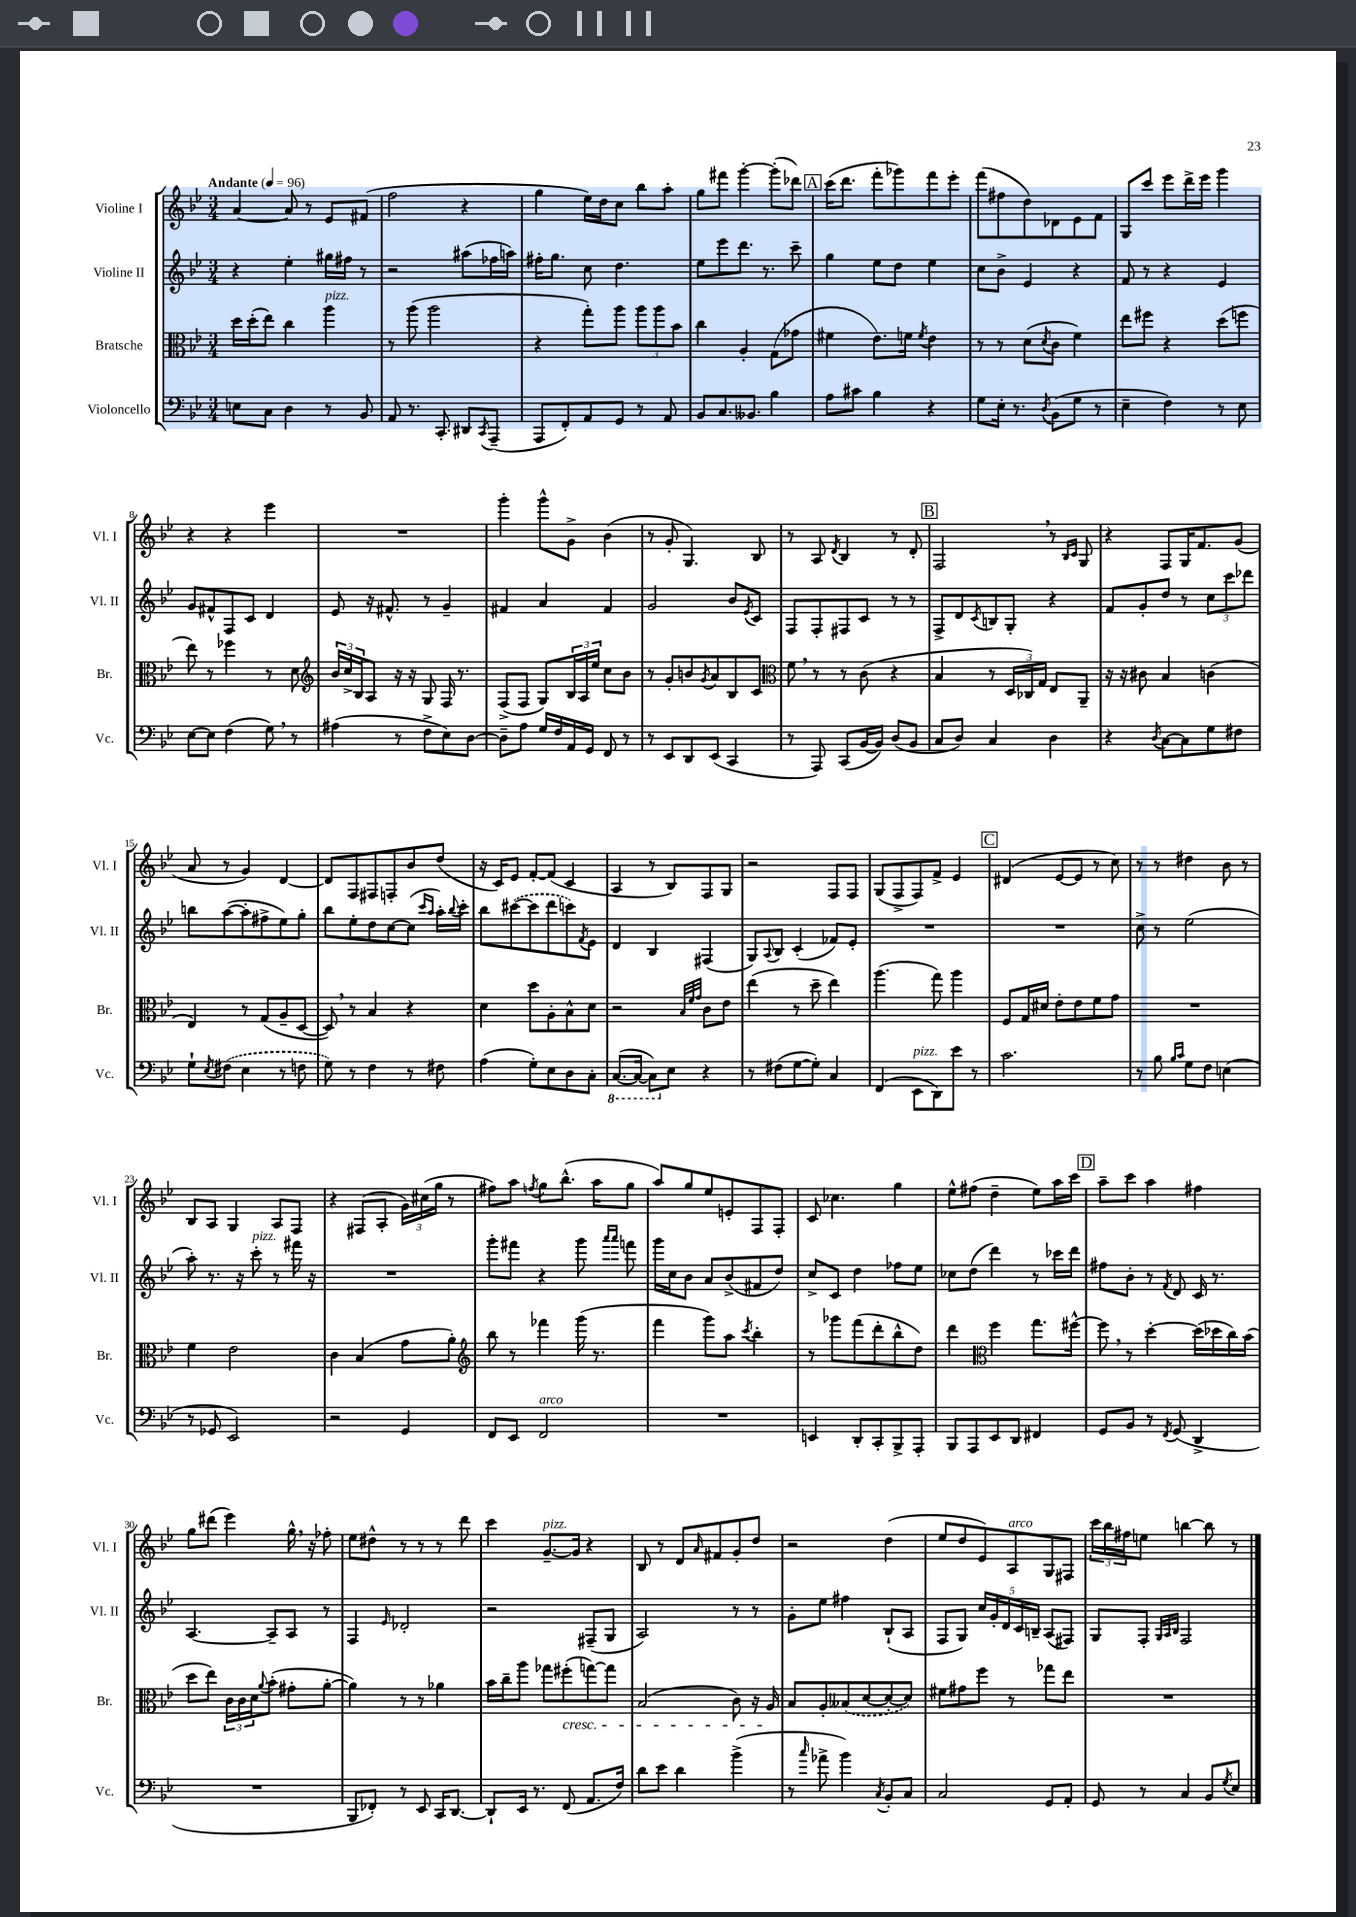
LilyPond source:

<<
\new StaffGroup <<
\new Staff = "s0" \with { instrumentName = "Violine I" shortInstrumentName = "Vl. I" } {
    \clef treble \key bes \major \numericTimeSignature \time 3/4 \tempo "Andante" 4 = 96
    a'4~ a'8 r8 ees'8 fis'8( |
    f''2 r4 |
    g''4 ees''16) d''16 c''8 bes''8 a''8-. |
    g''8 fis'''8 g'''4~-. g'''8-.( des'''8) |
    \mark \markup { \box "A" } c'''16( d'''8. f'''8-. ges'''8) f'''8 ees'''8-. |
    f'''8( fis''8 d''8) des'8 ees'8 f'8 |
    g8 c'''8 ees'''8 d'''16-> ees'''16 g'''4 |
    r4 r4 ees'''4 |
    R2. |
    g'''4-. g'''8-^ g'8-> bes'4( |
    r8 g'8-. g4.) bes8 |
    r8 a8 \acciaccatura { d'8 } bes4 r8 d'8-. |
    \mark \markup { \box "B" } f2 \breathe r8 \grace { bes16 c'16 } g8 |
    r4 f8 g16 f'8. g'8( |
    a'8 r8 g'4) d'4~ |
    d'8 f8 fis8 f8-. bes'8 d''8( |
    r16 c'16) ees'8 f'8~-. f'8( c'4 |
    a4 r8 bes8) f8 g8 |
    r2 f8 f8 |
    g8( f8-> f8) f'8-> ees'4 |
    \mark \markup { \box "C" } dis'4( ees'8~ ees'8 r8 c''8) |
    r8 r8 dis''4 bes'8 r8 |
    bes8 a8 g4 a8 f8 |
    r4 fis8( a8-. \tuplet 3/2 { g'16) cis''16( g''16 } r8 |
    fis''8) a''8 \acciaccatura { f''8 } g''8 bes''8.-^( a''16 g''8 |
    a''8) g''8 ees''8 e'8-. f8 f8-. |
    c'8 ces''4. g''4 |
    ees''8-^ fis''8( d''4-- ees''8) a''16 c'''16 |
    \mark \markup { \box "D" } a''8-- c'''8 a''4 fis''4 |
    g''8 dis'''8( ees'''4) g''16-^ \breathe r16 fes''8-. |
    ees''8 dis''8-^ r8 r8 r8 d'''8 |
    c'''4 g'8.~--^\markup { \italic "pizz." } g'16 r4 |
    bes8 r8 d'8 \grace { a'16 } fis'8 g'8-. d''8 |
    r2 d''4( |
    ees''8 d''8 ees'8) a8^\markup { \italic "arco" } g8 fis8 |
    \tuplet 3/2 { c'''16 bes''16 fis''16 } e''8 b''4~ b''8 r8 \bar "|." |
}
\new Staff = "s1" \with { instrumentName = "Violine II" shortInstrumentName = "Vl. II" } {
    \clef treble \key bes \major \numericTimeSignature \time 3/4
    r4 ees''4-. gis''16 fis''16 r8 |
    r2 ais''8( fes''16 a''16) |
    fis''16-. g''8. c''8 d''4. |
    ees''8 ees'''8 d'''8. r8. c'''8-- |
    \mark \markup { \box "A" } g''4 ees''8 d''8 ees''4 |
    c''8 bes'8-> ees'4 r4 |
    f'8 r8 r4 ees'4 |
    g'8 fis'8-^ f8 c'8 d'4 |
    ees'8 r16 fis'8.-^ r8 g'4-- |
    fis'4 a'4 fis'4 |
    g'2 bes'8 \acciaccatura { ees'8 } c'8 |
    f8 f8-. fis8 c'8 r8 r8 |
    \mark \markup { \box "B" } f8-> d'8 \acciaccatura { c'8 } b8 g8-. r4 |
    f'8 g'8-. d''8 r8 \tuplet 3/2 { c''8 c'''8 des'''8 } |
    b''8 a''8~( a''8-. fis''8-> ees''8) g''8-. |
    bes''8 ees''8-. d''8 c''8~ c''8( \grace { c'''16 a''16 } a''16-.) \appoggiatura { bes''8 } c'''16-. |
    bes''8 \once \slurDashed cis'''8~( cis'''8 d'''8 c'''8) \acciaccatura { f'8 } ees'8 |
    d'4 bes4 fis4( |
    g8) \appoggiatura { a8 } bes8 c'4-.( fes'8) ees'8-. |
    R2. |
    \mark \markup { \box "C" } R2. |
    c''8-> r8 ees''2( |
    a''8-.) r8. r16 c'''8-.^\markup { \italic "pizz." } r8 fis'''16 r16 |
    R2. |
    g'''8-. fis'''8 r4 g'''8 \grace { a'''16 a'''16 } f'''8 |
    g'''16 c''16 bes'8 a'8 bes'8->( fis'8 d''8) |
    c''8-> c'8 d''4 fes''8 ees''8 |
    ces''8 d''8( d'''4) r8 ces'''16 d'''16 |
    \mark \markup { \box "D" } fis''8 bes'8-. r8 \acciaccatura { f'8 } d'8 c'16 r8. |
    a4.~ a8-- a8 r8 |
    f4 \grace { ees'16 } des'2-. |
    r2 fis8--( g8 |
    a2) r8 r8 |
    g'8-. ees''8 fis''4 bes8-!( a8 |
    f8 g8) \tuplet 5/4 { c''16 g'16-. d'16 c'16 b16-- } a8( fis8) |
    g8 f8-. \grace { g32 a32 bes32 } f2 \bar "|." |
}
\new Staff = "s2" \with { instrumentName = "Bratsche" shortInstrumentName = "Br." } {
    \clef alto \key bes \major \numericTimeSignature \time 3/4
    d''16 d''16-.( ees''8) c''4 a''4^\markup { \italic "pizz." } |
    r8 a''8( a''2 |
    r4 g''8-.) a''8 \tuplet 3/2 { a''8 a''8 bes'8 } |
    c''4 a4-. g8( ges'8 |
    \mark \markup { \box "A" } fis'4 ees'8.) f'16 \acciaccatura { f'8 } ees'4 |
    r8 r8 d'8( \acciaccatura { d'8 } c'8 f'4) |
    ees''8 fis''8 r4 d''8( f''8 |
    ees''8) r8 fes''4 r8 d'8 |
    \clef treble \tuplet 3/2 { bes'16 c''16-> bes16 } a8 r16 r16 g8 f16 r8. |
    f8->( f8 g8) \tuplet 3/2 { bes16 a16 ees''16 } c''8 bes'8 |
    r8 g'8-. b'8 \acciaccatura { g'8 } a'8 bes8 c'8 |
    \clef alto f'8 \breathe r8 r8 c'8( r4 |
    \mark \markup { \box "B" } bes4 r8 \tuplet 3/2 { d16 ces16) g16 } ees8 a,8-- |
    r16 r16 cis'8 bes4 c'4( |
    ees4) r8 g8( a8-- d8~ |
    d8) \breathe r8 bes4 r4 |
    d'4 d''8 a8-. bes8-^ d'8 |
    r2 \grace { bes32 f'32 g'32 } c'8 ees'8 |
    ees''4( r8 d''8-- ees''4) |
    a''4.( g''8) a''4 |
    \mark \markup { \box "C" } f8 g16 dis'16 ees'8-. ees'8 f'8 g'8 |
    R2. |
    f'4 ees'2 |
    c'4 bes4( g'8 a'8-.) |
    \clef treble bes''8 r8 fes'''4 g'''16( r8. |
    f'''4 g'''8) a''8 \acciaccatura { c'''8 } bes''4-. |
    r8 ges'''8 f'''8( d'''8-. bes''8-^ d''8) |
    d'''4 \clef alto f''4 g''8. fis''16~-^ |
    \mark \markup { \box "D" } fis''8 \breathe r8 d''4~-. d''16( des''16 c''16) bes'16( |
    d''8 ees''8) \tuplet 3/2 { c'16 c'16 d'16 } \appoggiatura { a'8 } bes'8-.( gis'8-. a'8~-. |
    a'4) r8 r8 aes'4 |
    bes'16 c''16-- a''8 ges''8 fis''8-.\cresc( g''8~) g''8 |
    bes2( c'8) r16 a16\! |
    bes8 a8-. \once \slurDashed beses8( d'8~ d'8~-. d'8) |
    fis'8 gis'8 f''8 r8 ges''8 ees''8 |
    R2. \bar "|." |
}
\new Staff = "s3" \with { instrumentName = "Violoncello" shortInstrumentName = "Vc." } {
    \clef bass \key bes \major \numericTimeSignature \time 3/4
    e8 c8 d4 r8 bes,8 |
    a,8 r8. c,8.-. dis,8 \acciaccatura { c,8 } a,,8--( |
    a,,8 f,8-.) a,8 g,8 r8 a,8 |
    bes,8 c8. beses,8. bes4 |
    \mark \markup { \box "A" } a8 cis'8 bes4 r4 |
    g8 ees16-. r8. \acciaccatura { d8 } bes,8( g8 r8 |
    ees4-- f4) r8 ees8 |
    ees8~ ees8 f4( g8) \breathe r8 |
    ais4( r8 f8-> ees8) d8~ |
    d8-- a8 g16 f16 a,16 g,16 f,8 r8 |
    r8 ees,8 d,8 ees,8( c,4 |
    r8 a,,8) c,8( bes,16~ bes,16) d8( bes,8 |
    \mark \markup { \box "B" } c8 d8) c4 d4 |
    r4 \acciaccatura { d8 } c8~ c8 g8 fis8 |
    g8-! \acciaccatura { ees8 } \once \slurDashed fis8( ees4 r8 f8 |
    g8) r8 f4 r8 fis8 |
    a4( g8-.) ees8 d8 c8-. |
    \ottava #-1 c,8.~( c,16~ c,8) \ottava #0 ees8 r4 |
    r8 fis8( g8~ g8-.) c4 |
    f,4( ees,8^\markup { \italic "pizz." } d,8) ees'8 r8 |
    \mark \markup { \box "C" } c'2. |
    r8 bes8 \grace { bes16 c'16 } g8 f8 e4( |
    r8 ges,8 ees,2) |
    r2 g,4 |
    f,8 ees,8 f,2^\markup { \italic "arco" } |
    R2. |
    e,4 d,8-. c,8-. bes,,8-> a,,8-. |
    bes,,8 a,,8 ees,8 d,8 fis,4 |
    \mark \markup { \box "D" } g,8 bes,8 r8 \acciaccatura { f,8 } g,8( d,4-> |
    R2. |
    bes,,8 fes,8-.) r8 ees,8 c,16 d,8.~ |
    d,8-! ees,16 r8. f,8( a,8. f16) |
    d'8 ees'8 d'4 bes'4->( |
    r8 \grace { c''16 } aes'8-> bes'4) \acciaccatura { c8 } bes,8-. c8 |
    c2 g,8 a,8-. |
    g,8 r8 c4 bes,8 \acciaccatura { g8 } ees8 \bar "|." |
}
>>
>>
